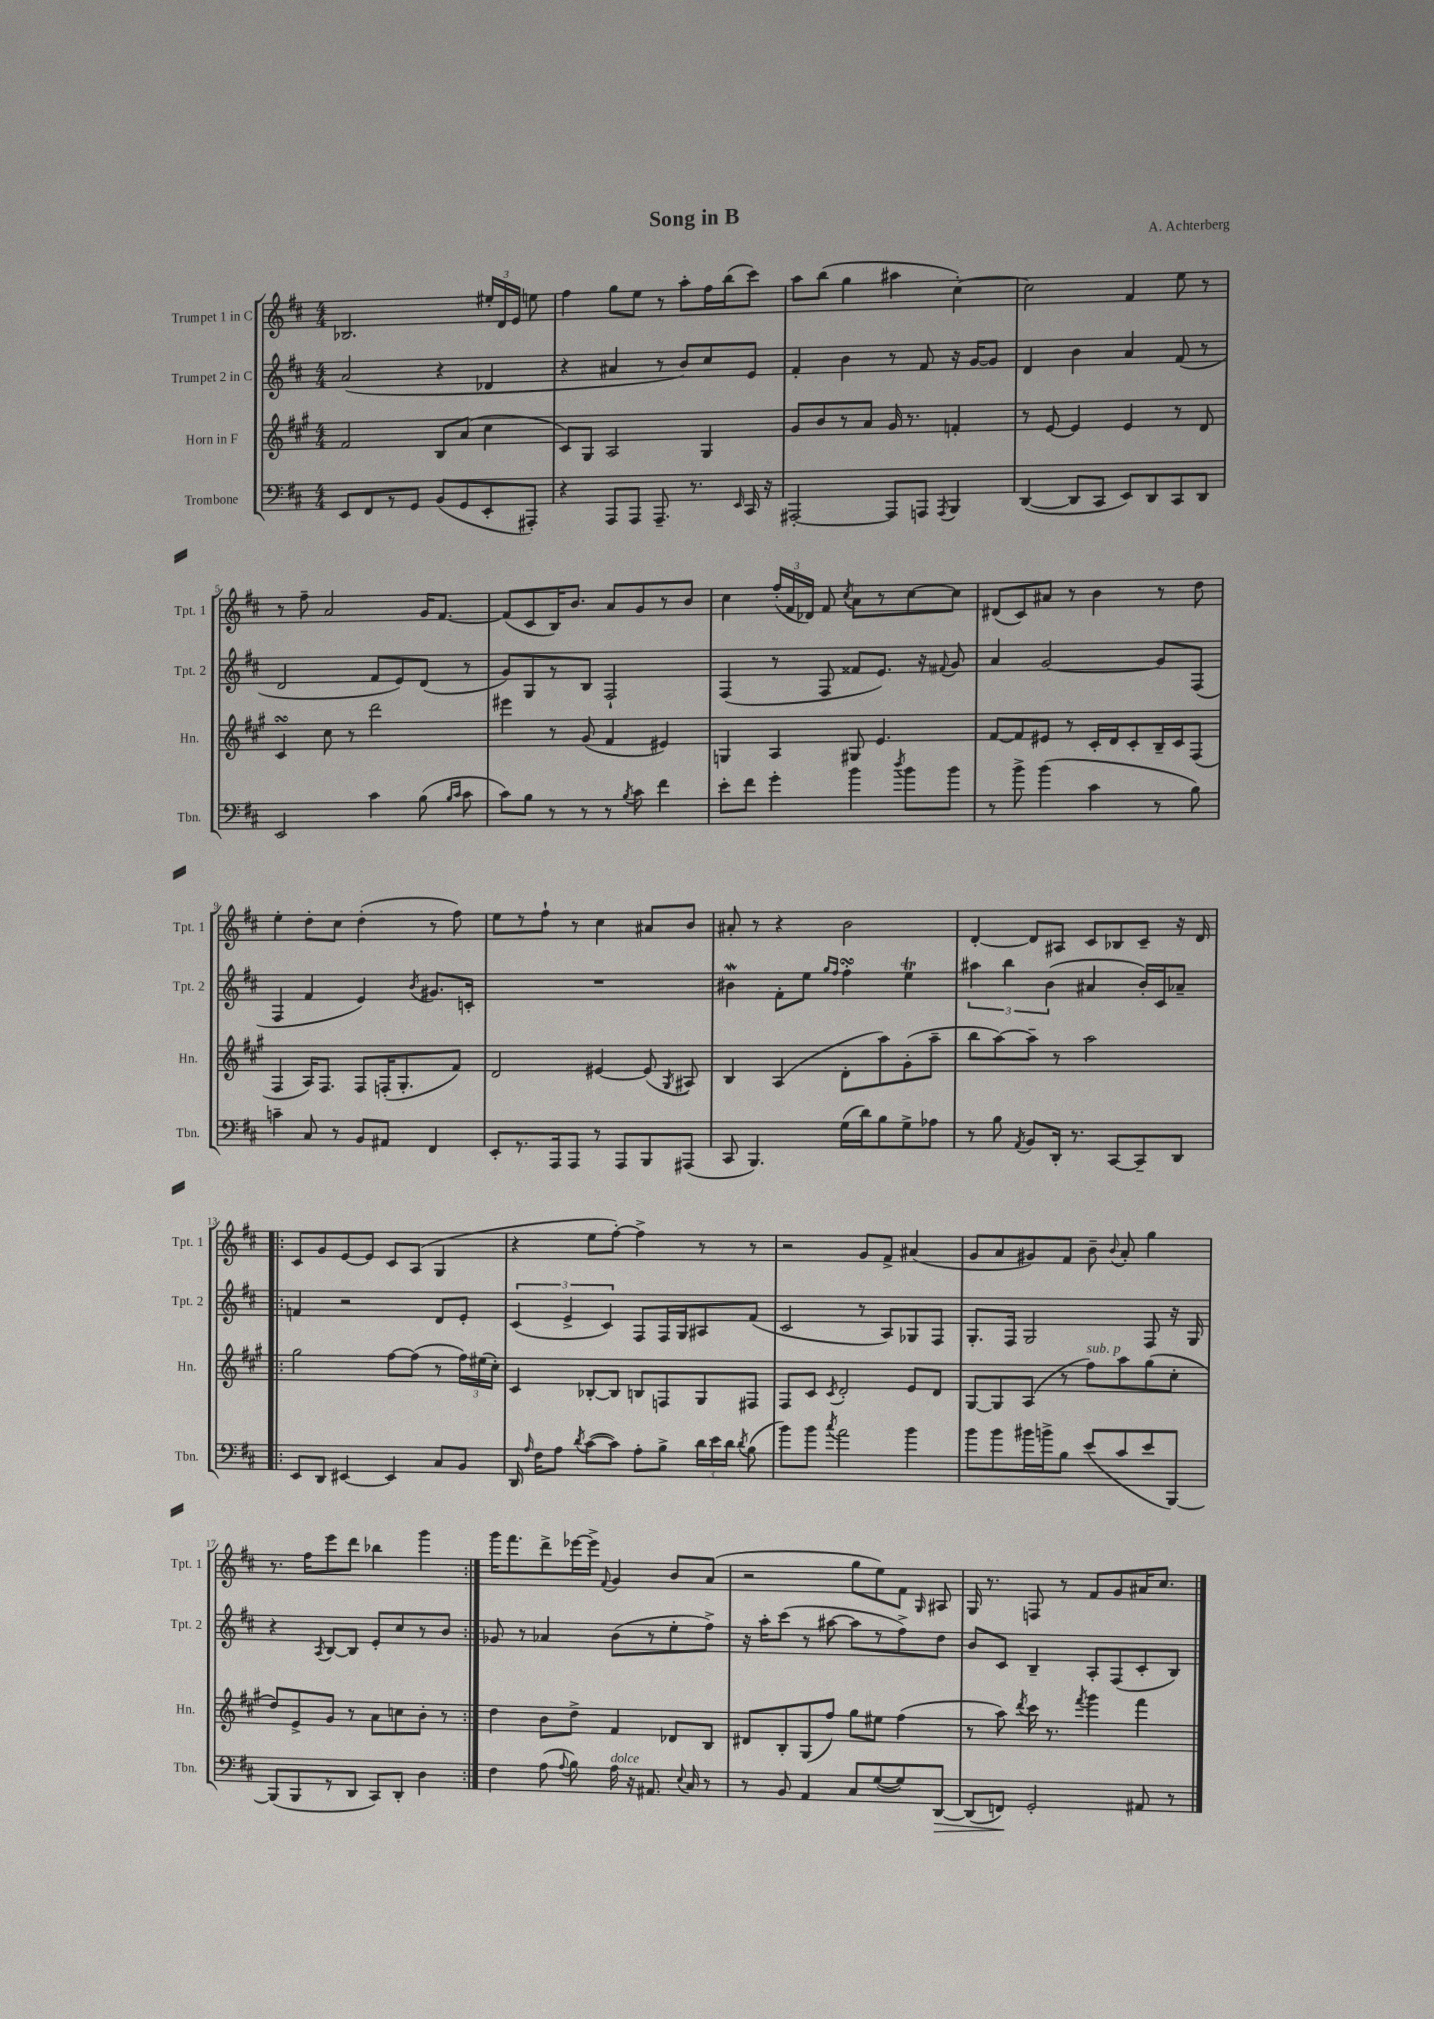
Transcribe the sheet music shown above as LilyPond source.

\header { title = "Song in B" composer = "A. Achterberg" }
<<
\new StaffGroup <<
\new Staff = "s0" \with { instrumentName = "Trumpet 1 in C" shortInstrumentName = "Tpt. 1" } {
    \clef treble \key d \major \numericTimeSignature \time 4/4
    \autoBeamOff bes2. \tuplet 3/2 { eis''16[-. d'16 e'16] } e''8 |
    fis''4 g''8[ e''8] r8 a''8[-. fis''16 b''16( cis'''8]) |
    a''8[ b''8]( g''4 ais''4 cis''4~-.) |
    cis''2 fis'4 e''8 r8 |
    r8 fis''8-- a'2 g'16[ fis'8.]~ |
    fis'8[( cis'8 b16) b'8.] a'8[ g'8 r8 b'8] |
    cis''4 \tuplet 3/2 { fis''16[-.( fis'16 des'16]) } fis'8 \acciaccatura { cis''8 } a'8[ r8 cis''8~ cis''8] |
    dis'8[( cis'8) ais'8] r8 b'4 r8 d''8 |
    e''4-. d''8[-. cis''8] d''4-.( r8 fis''8) |
    e''8[ r8 fis''8]-! r8 cis''4 ais'8[ b'8] |
    ais'8-. r8 r4 b'2 |
    d'4~-. d'8[ ais8] cis'8[ bes8 cis'8]-- r16 d'16 |
    \repeat volta 2 { cis'8[ g'8 e'8~ e'8] cis'8[ a8]( g4 |
    r4 e''8[ fis''8]~-.) fis''4-> r8 r8 |
    r2 g'8[ fis'8]-> ais'4( |
    g'8[ a'8 gis'8) fis'8] b'8-- \appoggiatura { b'8 } a'8-. g''4 |
    r8. fis''16[ e'''8 d'''8] bes''4 g'''4 | }
    g'''16[ fis'''8. d'''8-> ees'''16~ ees'''16]-> \appoggiatura { fis'8 } g'4 b'8[ a'8]( |
    r2 g''8[ e''8) fis'8] \grace { g16 } ais8 |
    g16 r8. f8 r8 fis'8[ g'8 ais'16 cis''8.] \bar "|." |
}
\new Staff = "s1" \with { instrumentName = "Trumpet 2 in C" shortInstrumentName = "Tpt. 2" } {
    \clef treble \key d \major \numericTimeSignature \time 4/4
    \autoBeamOff a'2( r4 des'4 |
    r4 ais'4 r8 b'8[) cis''8 e'8] |
    fis'4-. b'4 r8 fis'8 r16 g'16[~ g'8] |
    d'4 b'4 a'4 fis'8( r8 |
    d'2 fis'8[ e'8) d'8]( r8 |
    g'8[) g8 r8 b8] fis2-! |
    fis4( r8 fis8 fisis'8[ e'8.]) r16 \appoggiatura { fis'8 } g'8 |
    a'4 g'2~ g'8[ fis8]( |
    fis4 fis'4 e'4) \acciaccatura { b'8 } gis'8.[ c'16]-. |
    R1 |
    bis'4\mordent fis'8[-. e''8] \grace { g''16[ fis''16] } fis''4-.\turn e''4\trill |
    \tuplet 3/2 { ais''4 b''4 b'4( } ais'4 b'16[-.) cis'16 aes'8]-- |
    \repeat volta 2 { f'4 r2 d'8[ e'8]-. |
    \tuplet 3/2 { cis'4( e'4-> cis'4) } fis8[ fis16 g16 ais8 fis'8]( |
    cis'2 r8 a8[) ges8 fis8] |
    g8.[-. fis16] g2 fis8 r16 g16 |
    r4 \acciaccatura { a8 } b8[~ b8] e'8[-. cis''8 r8 b'8] | }
    ges'8 r8 aes'4 b'8[( r8 e''8-. fis''8]->) |
    r16 a''16[-. cis'''8]( r8 ais''8~ ais''8[ r8 fis''8->) d''8] |
    b'8[ cis'8] b4-- a8[-. fis8( cis'8-. b8]) \bar "|." |
}
\new Staff = "s2" \with { instrumentName = "Horn in F" shortInstrumentName = "Hn." } {
    \clef treble \key a \major \numericTimeSignature \time 4/4
    \autoBeamOff fis'2 b8[ a'8]( cis''4 |
    cis'8[) gis8] a2 gis4 |
    gis'8[ b'8 r8 a'8] gis'16 r8. f'4-. |
    r8 e'8~ e'4 e'4 r8 d'8 |
    cis'4\turn cis''8 r8 d'''2 |
    eis'''4 r8 gis'8( fis'4 eis'4) |
    g4 a4 gis8 e'4. |
    fis'8[~ fis'8 eis'8] r8 cis'16[-. d'16 cis'8-. b16-- cis'16 fis8]( |
    fis4 a16[) fis8.] fis8[ f16-.( gis8.-. fis'8]) |
    d'2 eis'4~ eis'8( \acciaccatura { gis8 } ais8) |
    b4 a4( d'8[-. a''8) gis'8-.( a''8]-- |
    b''8[ a''8~) a''8]-- r8 a''2 |
    \repeat volta 2 { gis''2 fis''8[~ fis''8]( r8 \tuplet 3/2 { fis''16[) eis''16( cis''16]-.) } |
    cis'4 bes8[~-. bes8] b8[ f8 gis8 fis8] |
    fis8[ cis'8] \acciaccatura { cis'8 } d'2-. e'8[ d'8] |
    gis8[~ gis8 a8]( r8 fis''8[^\markup { \italic "sub. p" }) a''8 gis''8( cis''8]-. |
    d''8[) e'8-> gis'8] r8 a'8[ c''8 b'8]-. r8 | }
    d''4 b'8[ d''8]-> fis'4 des'8[ b8] |
    dis'8[ b8-. gis8( fis''8]) gis''8[ eis''8] fis''4( |
    r8 a''8) \acciaccatura { d'''8 } cis'''16 r8. \acciaccatura { fis'''8 } gis'''4 fis'''4 \bar "|." |
}
\new Staff = "s3" \with { instrumentName = "Trombone" shortInstrumentName = "Tbn." } {
    \clef bass \key d \major \numericTimeSignature \time 4/4
    \autoBeamOff e,8[ fis,8 r8 g,8] b,8[( g,8 e,8-. ais,,8]-.) |
    r4 a,,8[ a,,8] a,,8.-- r8. \grace { e,16 } cis,16 r16 |
    ais,,2~-. ais,,8[ a,,8] \acciaccatura { a,,8 } b,,4 |
    d,4~( d,8[ cis,8] e,8[) d,8 cis,8 d,8] |
    e,2 cis'4 b8( \grace { b16[ cis'16] } cis'8 |
    cis'8[) b8] r8 r8 r8 \acciaccatura { b8 } cis'8 fis'4 |
    e'8[-. fis'8] g'4-. b'4 \acciaccatura { d''8 } b'8[ b'8] |
    r8 b'8-> b'4( cis'4 r8 b8) |
    c'4-- cis8 r8 b,8[ ais,8] fis,4 |
    e,8[-. r8. a,,16 a,,8] r8 a,,8[ b,,8 ais,,8]( |
    cis,8 b,,4.) g16[( d'16) b8 g8-> aes8] |
    r8 b8 \acciaccatura { a,8 } b,8[ d,16]-. r8. cis,8[~ cis,8-- d,8] |
    \repeat volta 2 { e,8[ d,8] eis,4~ eis,4 cis8[ b,8] |
    d,16 \grace { a16 } fis16[ a8] \acciaccatura { d'8 } cis'8[~( cis'8]) a8[-. b8]-> \tuplet 3/2 { d'16[ e'16 d'16] } \acciaccatura { d'8 } b8( |
    b'8[) b'8] \acciaccatura { cis''8 } a'2 b'4 |
    b'8[ b'8 bis'16 b'16-> b8] e'8[( cis'8 e'8 b,,8]~) |
    b,,8[( b,,8 r8 d,8] cis,8[) d,8]-. d4 | }
    fis4 a8( \appoggiatura { a8 } b8) a16^\markup { \italic "dolce" } r16 ais,8. \appoggiatura { e8 } cis16 r8 |
    r8 b,8 a,4 cis8[ g8~( g8) d,8]~\> |
    d,8[( f,8]\!) g,2-. ais,8 r8 \bar "|." |
}
>>
>>
